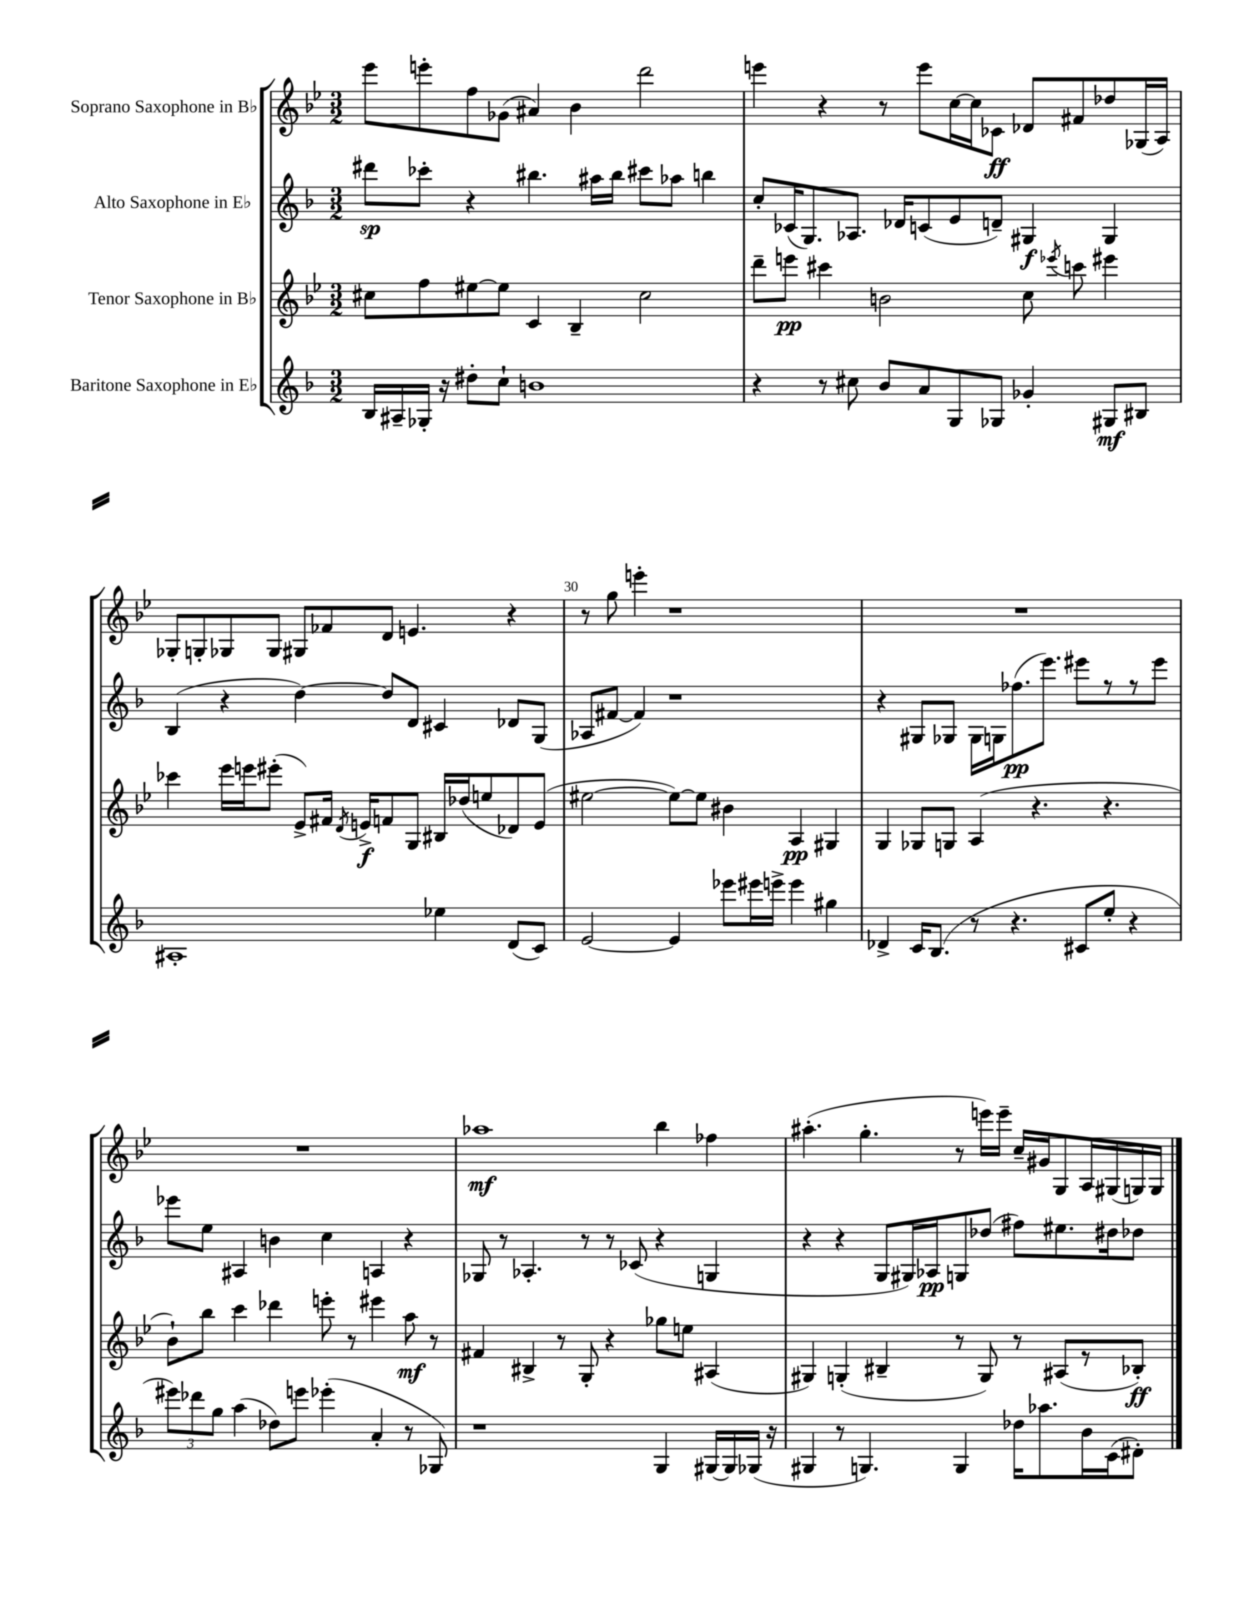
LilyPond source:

<<
\new StaffGroup <<
\new Staff = "s0" \with { instrumentName = "Soprano Saxophone in Bb" } {
    \clef treble \key bes \major \numericTimeSignature \time 3/2
    \autoBeamOff ees'''8[ e'''8-. f''8 ges'8]( ais'4) bes'4 d'''2 |
    e'''4 r4 r8 e'''8[ c''16~ c''16 ces'8]\ff des'8[ fis'8 des''8 ges16( a16]) |
    ges8[-. g8-. ges8 ges8] gis8[ fes'8 d'8] e'4. r4 |
    r8 g''8 e'''4-. r1 |
    R1. |
    R1. |
    aes''1\mf bes''4 fes''4 |
    ais''4.-.( g''4.-. r8 e'''16[) e'''16]-- c''16[-- gis'16 g8 a16 gis16( g16) g16] \bar "|." |
}
\new Staff = "s1" \with { instrumentName = "Alto Saxophone in Eb" } {
    \clef treble \key f \major \numericTimeSignature \time 3/2
    \autoBeamOff dis'''8[\sp ces'''8]-. r4 bis''4. ais''16[ bis''16] cis'''8[ aes''8] b''4 |
    c''8[-. ces'16( g8.) aes8.] des'16[ c'8( e'8 d'8]--) gis4\f gis4 |
    bes4( r4 d''4~) d''8[ d'8] cis'4 des'8[ g8]( |
    aes8[ fis'8]~ fis'4) r1 |
    r4 gis8[ ges8] ges16[ g16 fes''8.\pp( e'''8.]) eis'''8[ r8 r8 eis'''8] |
    ees'''8[ e''8] ais4 b'4 c''4 a4 r4 |
    ges8 r8 aes4.-. r8 r8 ces'8( r4 g4 |
    r4 r4 g8[ gis16) aes16\pp g8 des''8]( fis''8[) eis''8. dis''16 des''8] \bar "|." |
}
\new Staff = "s2" \with { instrumentName = "Tenor Saxophone in Bb" } {
    \clef treble \key bes \major \numericTimeSignature \time 3/2
    \autoBeamOff cis''8[ f''8 eis''8~ eis''8] c'4 bes4-- cis''2 |
    d'''8[-- e'''8]\pp cis'''4 b'2 c''8 \acciaccatura { ees'''8 } c'''8 eis'''4 |
    ces'''4 ees'''16[ e'''16 eis'''8]-.( ees'8[->) fis'16] \acciaccatura { d'8 } e'16[->\f f'8 g8] bis16[ des''16( e''8 des'8) e'8]( |
    eis''2~ eis''8[~) eis''8] bis'4 a4\pp gis4 |
    g4 ges8[ g8] a4( r4. r4. |
    bes'8[-!) bes''8] c'''4 des'''4 e'''8-. r8 eis'''4 a''8\mf r8 |
    fis'4 bis4-> r8 g8-. r4 ges''8[ e''8] ais4( |
    gis4) g4-.( bis4-- r8 g8) r8 ais8[( r8 bes8]-.\ff) \bar "|." |
}
\new Staff = "s3" \with { instrumentName = "Baritone Saxophone in Eb" } {
    \clef treble \key f \major \numericTimeSignature \time 3/2
    \autoBeamOff bes16[ ais16-- ges16]-. r16 dis''8[-. c''8]-! b'1 |
    r4 r8 cis''8 bes'8[ a'8 g8 ges8] ges'4-. gis8[\mf bis8] |
    ais1-. ees''4 d'8[( c'8]) |
    e'2~ e'4 ees'''8[ eis'''16 e'''16]-> e'''4 gis''4 |
    des'4-> c'16[ bes8.]( r8 r4. cis'8[ e''8]-. r4 |
    \tuplet 3/2 { eis'''8[) des'''8 g''8] } a''4( des''8[) e'''8] ees'''4-.( a'4-. r8 ges8) |
    r1 g4 gis16[~ gis16 ges16]( r16 |
    gis4 r8 g4.) g4 des''16[ aes''8. bes'16 c'16( dis'8]-.) \bar "|." |
}
>>
>>
\layout { \context { \Score currentBarNumber = #27 \override BarNumber.break-visibility = ##(#f #t #t) barNumberVisibility = #(every-nth-bar-number-visible 5) } }
